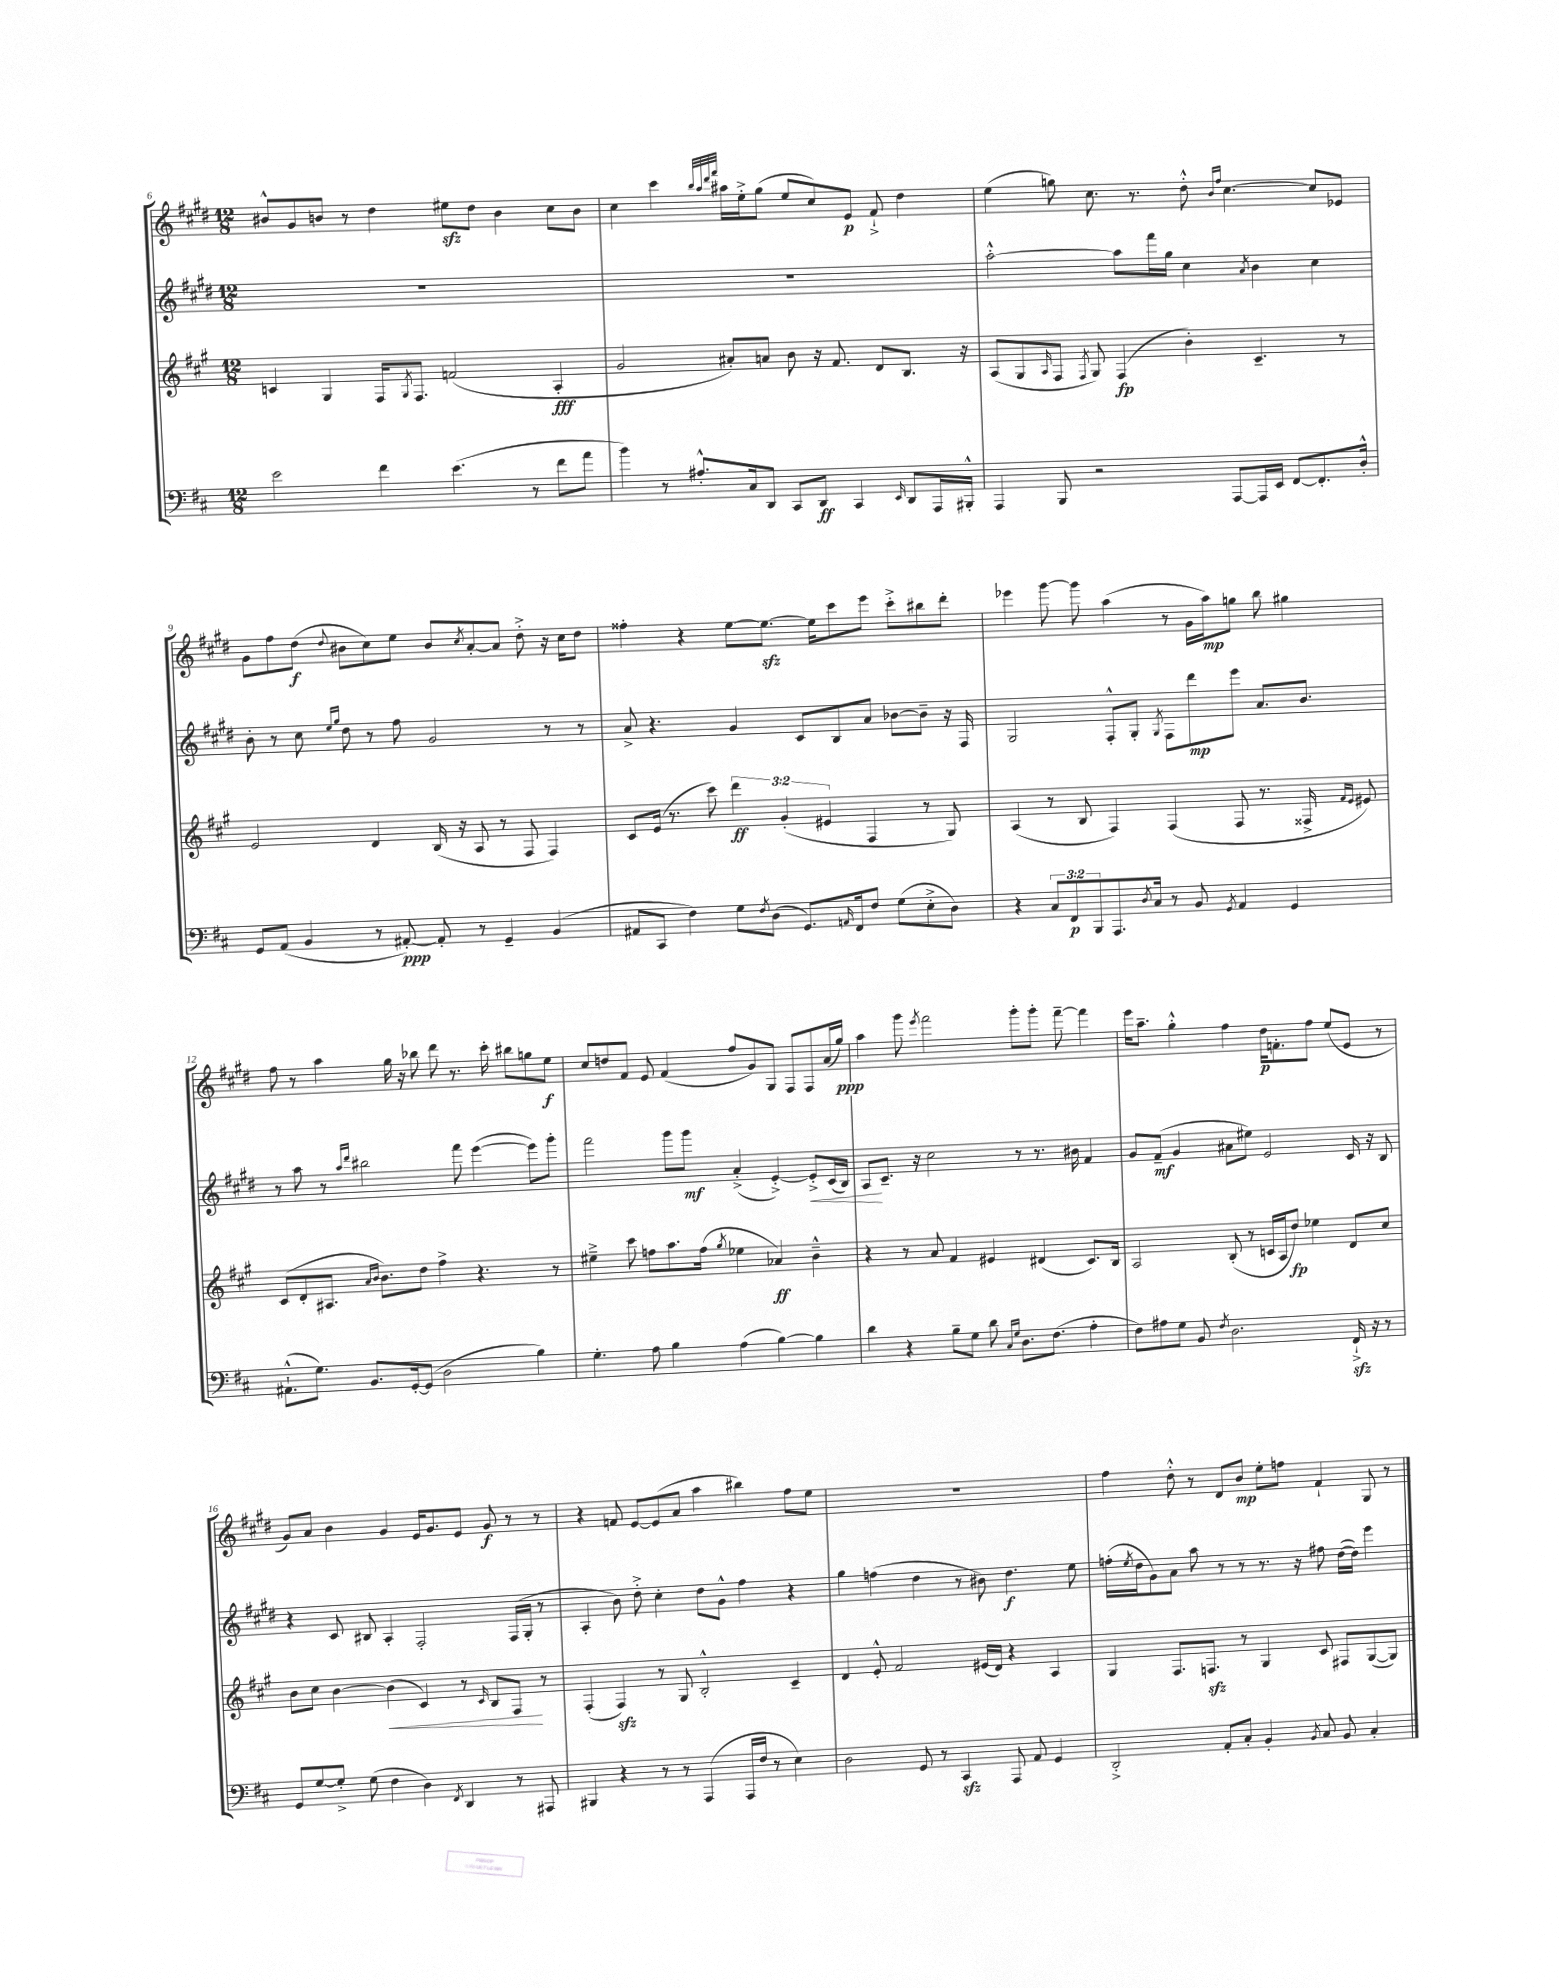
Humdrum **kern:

**kern	**kern	**kern	**kern
*staff4	*staff3	*staff2	*staff1
*clefF4	*clefG2	*clefG2	*clefG2
*k[f#c#]	*k[f#c#g#]	*k[f#c#g#d#]	*k[f#c#g#d#]
*M12/8	*M12/8	*M12/8	*M12/8
2e	4c	1.r	8b#^^
.	.	.	8g#
.	4G#	.	8b
.	.	.	8r
4f#	16F#	.	4dd#
.	8qG#	.	.
.	8.F#	.	.
(4.e	(2f	.	8ee#
.	.	.	8dd#
.	.	.	4b
8r	.	.	.
8f#	4A'	.	8cc#
8a	.	.	8b
=	=	=	=
4b)	2g#	1.r	4cc#
8r	.	.	4ccc#
8.A#'^^	.	.	.
.	.	.	32qqbb
.	.	.	32qqaa
.	.	.	32qqddd#
.	.	.	32qqfff#
.	8a#')	.	16aa#
16C#	.	.	16ee'^
8DD	8a	.	(8gg#
8CC#	8b	.	8ee
8DD	16r	.	8cc#)
.	8.f#	.	.
4CC#	.	.	8e
.	8d	.	8f#`^
16qqEE	.	.	.
8DD	8.B	.	4dd#
16AAA	.	.	.
16BBB#'^^	16r	.	.
=	=	=	=
4AAA	(8A	[2aa'^^	(4ee
.	8G#	.	.
.	16qqA	.	.
8BBB	8F#	.	8gg)
.	8qF#	.	.
2r	8G#)	.	8.cc#
.	(4F#	8aa]	.
.	.	.	8.r
.	.	16fff#	.
.	.	16gg#	.
.	4b')	4cc#	8dd#'^^
.	.	.	16qqb
.	.	.	16qqff#
[8AAA	.	.	[4.cc#
.	.	8qa	.
16AAA]	4.c#~	4b	.
16EE	.	.	.
[8FF#	.	.	.
8.FF#']	.	4cc#	8cc#]
.	8r	.	8e-
16D'^^	.	.	.
=	=	=	=
8GG	2e	8b'	8g#
(8AA	.	8r	8ff#
4BB	.	8cc#	(8dd#
.	.	16qqee	.
.	.	16qqgg#	8qqdd#
.	.	8dd#	8b#
8r	4d	8r	8cc#)
[8AA#')	.	8ff#	8ee
8AA#']	(16B	2g#	8b#
.	16r	.	.
.	.	.	8qcc#
8r	8A	.	[8a'
4GG~	8r	.	8a]
.	8F#	.	8dd#'^
(4BB	4F#)	8r	16r
.	.	.	16cc#
.	.	8r	8dd#
=	=	=	=
8AA#	8c#	8a^	4ff##'
8CC#	(16e	4.r	.
.	8.r	.	.
4F#)	.	.	4r
.	8ccc#)	.	.
8G	6ddd	4g#	[8ee
8qF#	.	.	.
(8D	.	.	8.ee_
.	(6g#'	.	.
8.GG)	.	8c#	.
.	.	.	16ee]
.	6e#	.	.
.	.	8B	8ccc#
16qqAA	.	.	.
16FF#	.	.	.
8F#	4F#	8a	8eee
(8G	.	[8b-	8ccc#'^
8E'^	8r	8b-~]	8bb#
8D)	8G#)	16r	8ddd#'
.	.	16F#	.
=	=	=	=
4r	(4A	2G#	4eee-
12C#	8r	.	[8ggg#
12FF#	.	.	.
.	8B	.	8ggg#]
12BBB	.	.	.
8.AAA	4F#)	8F#'^^	(4aa
.	.	8G#'	.
8qD	.	.	.
16C#	.	.	.
.	.	8qG#	.
8r	(4F#	8F#	8r
8BB	.	8ddd#	16g#
.	.	.	16aa)
8qGG	.	.	.
4AA	8F#	8eee	8gg
.	8.r	8.a	8bb
4GG	.	.	4gg#
.	16F##^	8.b	.
.	16qqf#	.	.
.	16qqe	.	.
.	8e#)	.	.
=	=	=	=
(8.AA#`^^	(8c#	8r	8ff#
.	8d'	8aa	8r
8.G)	.	.	.
.	8.A#	8r	4aa
.	.	16qqaa	.
.	.	16qqddd#	.
8.BB	.	2bb#	.
.	16qqa	.	.
.	16qqb	.	.
.	8.b)	.	.
.	.	.	16gg#
[16GG'	.	.	16r
(8GG]	8dd	.	8bb-
2D	4ff#^	.	8ddd#
.	.	8fff#	8.r
.	4.r	([4eee	.
.	.	.	16ccc#'
.	.	.	8bb#
4B)	.	8eee])	8gg
.	8r	8ggg#'	8ee
=	=	=	=
4.G'	4ee#~^	2fff#	8cc#
.	.	.	8dd
.	8ccc#	.	8f#
8A	8ff	.	8e
4B	8.aa	8ggg#	(4f#
.	.	8ggg#	.
.	(16ff	.	.
.	8qgg#	.	.
(4A	4ee-	(4a'^	8ff#
.	.	.	8g#)
[4B)	4a-)	[4e'^)	8G#
.	.	.	8F#
4B]	4b~^^	8e'^]	8F#
.	.	(16c#	(16a
.	.	16B)	16gg#)
=	=	=	=
4d	4r	8A	4aa
.	.	8.c#~	.
4r	8r	.	8ggg#
.	.	16r	.
.	.	.	8qeee
.	8a	2cc#	2fff#
8B~	4f#	.	.
8G	.	.	.
8d	4e#	.	.
16qqC#	.	.	.
16qqG	.	.	.
8.D	.	8r	8ggg#'
.	(4d#	8.r	8ggg#'
(8.F#	.	.	.
.	.	.	[8fff#~
.	.	16b#	.
4A'	8.c#)	4f#	4fff#]
.	16B	.	.
=	=	=	=
8F#)	2A	8g#	16eee
.	.	.	8.aa~
8A#	.	(8f#~	.
8G	.	4g#	4gg#'^^
8BB	.	.	.
8qF#	.	.	.
2.D	(8B'	8a#	4ff#
.	8r	8ee#)	.
.	16c	2e	16dd#
.	16A	.	8.f'
.	8dd)	.	.
.	4ee-	.	8ff#
.	.	.	(8ee
16FF#`^	8d	16c#	8e
16r	.	16r	.
8r	8cc#	8B	8r
=	=	=	=
8GG	8b	4r	8g#)
[8G	8cc#	.	8a
8G'^]	[4b	8c#	4b
(8G	.	8B#	.
4F#	(4b]	4A'	4g#
4D)	4c#)	2F#'	16e
.	.	.	8.g#
8qFF#	.	.	.
4DD	8r	.	8e
.	16qqc#	.	.
.	8B	.	8g#
8r	8F#	(16F#	8r
.	.	16G#'	.
8AAA#	8r	8r	8r
=	=	=	=
4BBB#	(4F#'	4A'	4r
4r	4F#)	8b)	8f
.	.	8dd#'^	[8e
8r	8r	4cc#'	(8e]
8r	8G#	.	8a
(4AAA	2B'^^	8dd#	4aa
.	.	8g#^^	.
16AAA	.	4ff#	4bb#)
16F#	.	.	.
8r	.	.	.
4E)	4c#~	4r	8ff#
.	.	.	8ee
=	=	=	=
2D	4d	4gg#	1.r
.	8e'^^	(4ff	.
.	2f#	.	.
8GG	.	4dd#	.
8r	.	.	.
4CC#	.	8r	.
.	(16e#	8b#)	.
.	16d)	.	.
8AAA	4r	4.dd#	.
8AA	.	.	.
4GG	4A	.	.
.	.	8ee	.
=	=	=	=
2DD'^	4G#	(16ff'	4ff#
.	.	8qee	.
.	.	16dd#	.
.	.	8g#)	.
.	8.F#	8a	8dd#'^^
.	.	8aa	8r
.	8.F	.	.
8AA'	.	8r	8d#
8C#'	8r	8r	8b
4BB'	4G#	8.r	8ee'
.	.	.	8ff
.	.	16r	.
8qBB	.	.	.
8C#	8c#	8ff#	4f#`
8BB	8F#	([16dd#	.
.	.	16dd#])	.
4C#'	([8G#	4eee	8G#
.	8G#])	.	8r
==	==	==	==
*-	*-	*-	*-
